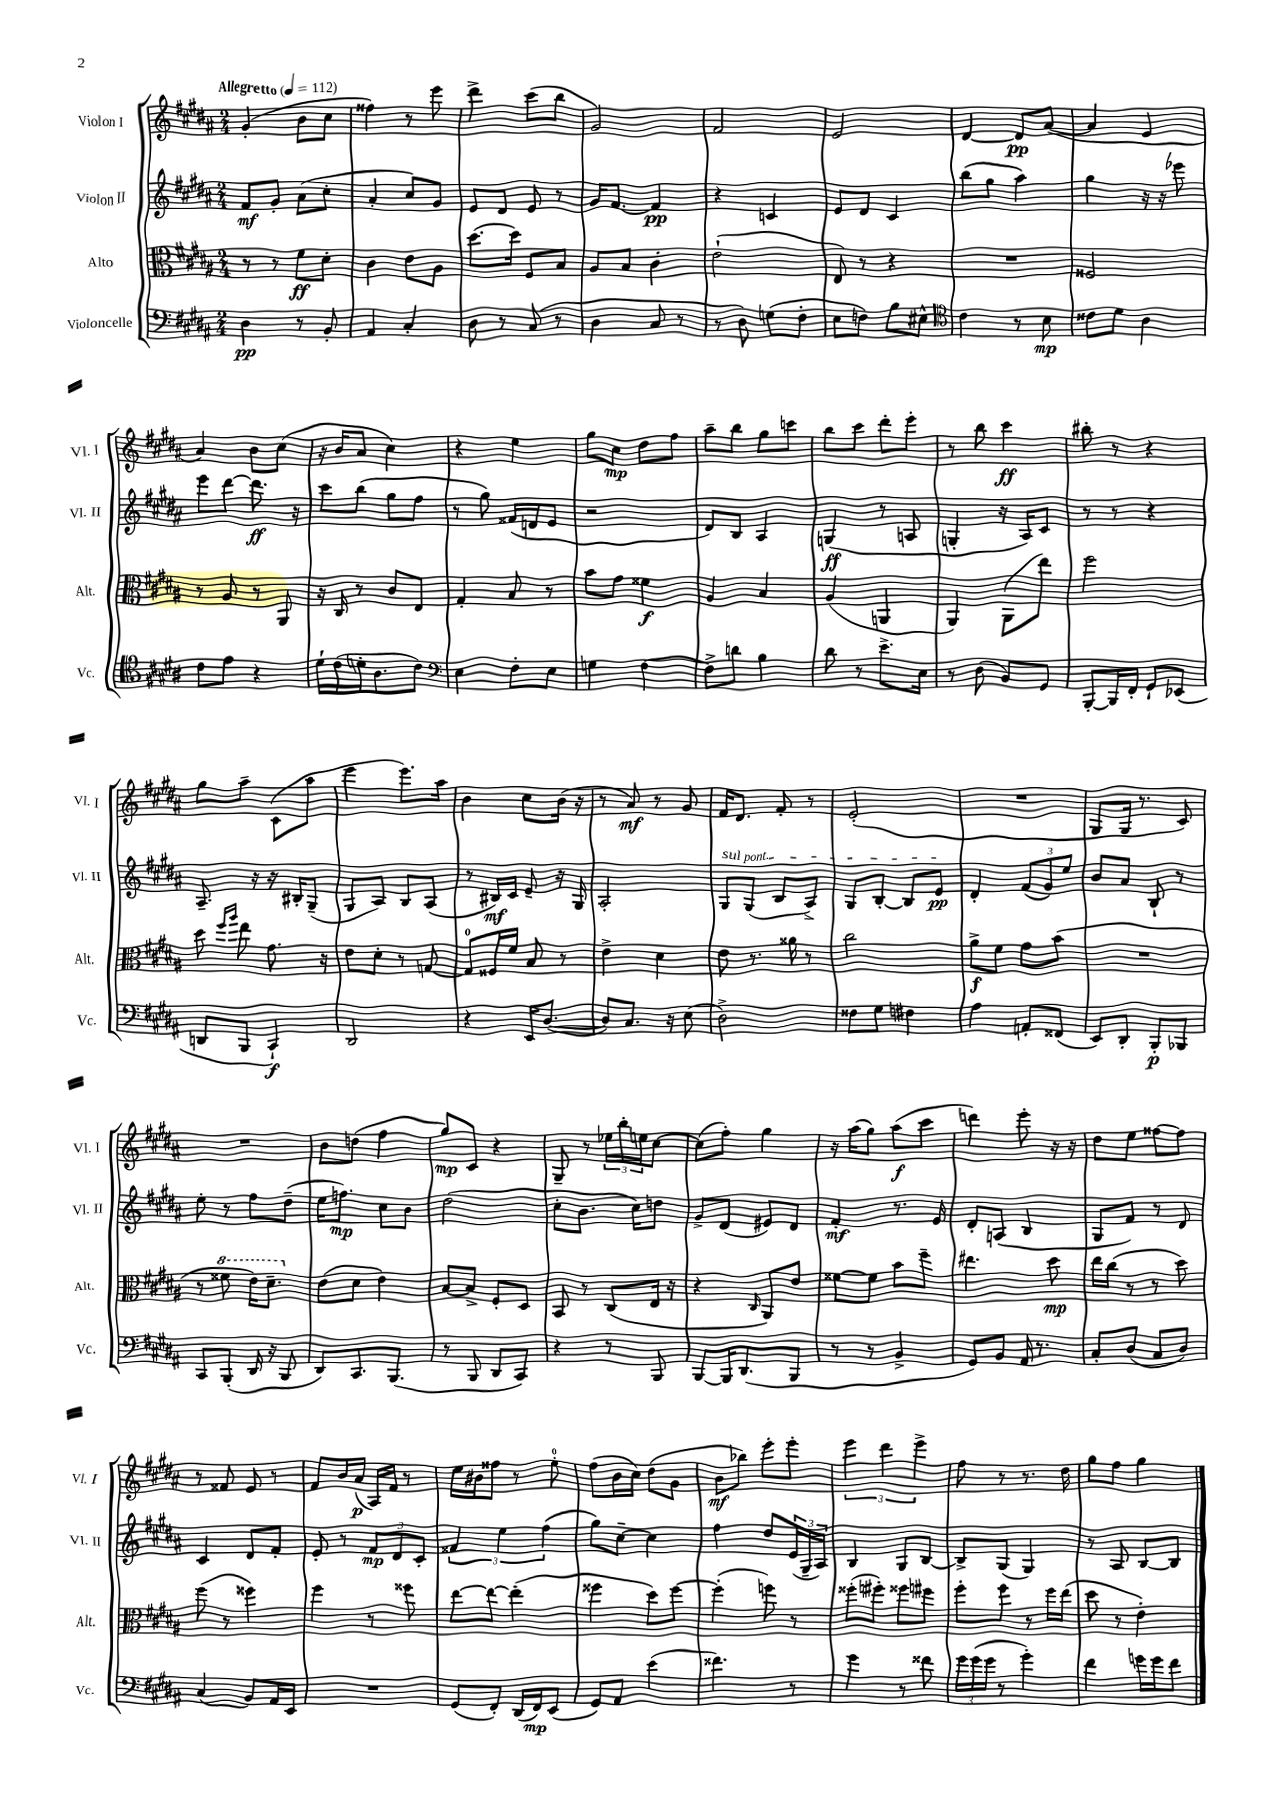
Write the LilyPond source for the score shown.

<<
\new StaffGroup <<
\new Staff = "s0" \with { instrumentName = "Violon I" shortInstrumentName = "Vl. I" } {
    \clef treble \key b \major \numericTimeSignature \time 2/4 \tempo "Allegretto" 4 = 112
    gis'4-.( b'8 cis''8 |
    fisis''4) r8 e'''8 |
    dis'''4-> cis'''8( b''8 |
    gis'2) |
    fis'2 |
    e'2 |
    dis'4~ dis'8\pp ais'8~( |
    ais'4 e'4 |
    ais'4) b'8 cis''8( |
    r16 b'16 ais'8 cis''4) |
    r4 e''4 |
    gis''8 cis''8\mp dis''8 fis''8 |
    ais''8-- b''8 gis''8 c'''8 |
    b''8 cis'''8 dis'''8-. e'''8-. |
    r8 b''8 cis'''4\ff |
    bis''8-. r8 r4 |
    gis''8 ais''8-- cis'8( ais''8 |
    e'''4 e'''8.) ais''16 |
    b'4 cis''8 b'16( r16 |
    r8 ais'8\mf) r8 gis'8 |
    fis'16 dis'8. fis'8-. r8 |
    e'2-.( |
    R2 |
    gis8 gis16 r8. cis'8) |
    R2 |
    b'8 d''8( fis''4 |
    gis''8\mp) cis'8 r4 |
    gis8-- r8 \tuplet 3/2 { ees''16 b''16-. e''16 } cis''8~ |
    cis''8( fis''8-.) gis''4 |
    r16 ais''16( gis''8) ais''8\f( cis'''8 |
    d'''4) e'''8-. r16 r16 |
    dis''8 e''8 fisis''8~ fisis''8 |
    r8 fisis'8 e'8 r8 |
    fis'8 b'16 ais'16\p( ais16) fis'16 r8 |
    e''16 bis'16 fisis''8 r8 e''8-0-. |
    fis''8( b'16 cis''16) dis''8( gis'8 |
    b'8\mf bes''8) e'''8-. e'''8-. |
    \tuplet 3/2 { e'''4 dis'''4 e'''4-> } |
    fis''8 r8 r8. dis''16 |
    gis''8 fis''8 gis''4 \bar "|." |
}
\new Staff = "s1" \with { instrumentName = "Violon II" shortInstrumentName = "Vl. II" } {
    \clef treble \key b \major \numericTimeSignature \time 2/4
    fis'8\mf gis'8-. ais'8( cis''8-. |
    ais'4-. cis''8) gis'8 |
    e'8 dis'8 e'8 r8 |
    gis'16 fis'8.~ fis'4\pp |
    r4 c'4 |
    e'8 dis'8 cis'4 |
    b''8( gis''8 ais''4) |
    gis''4 r16 r16 ees'''8 |
    e'''8 dis'''8~ dis'''8.\ff r16 |
    cis'''8 b''8( gis''8 fis''8 |
    r8 gis''8) fisis'16( d'16 e'8 |
    r2 |
    dis'8) b8 ais4 |
    g4\ff( r8 a8 |
    g4-. r16 ais16) cis'8 |
    r8 r8 r4 |
    ais8.-- r16 r16 bis16-. gis8--( |
    gis8 ais8) b8 ais8( |
    r8 bis16\mf) cis'16 e'8-- r16 gis16 |
    ais2-. |
    \once \override TextSpanner.bound-details.left.text = \markup { \italic "sul pont." } gis8\startTextSpan gis8( b8 ais8->) |
    gis8 b8~-. b8 e'8\pp\stopTextSpan |
    dis'4-. \tuplet 3/2 { fis'8( gis'8) e''8 } |
    b'8 ais'8 b8-! r8 |
    e''8-. r8 fis''8 dis''8--( |
    e''16 f''8.\mp) cis''8 b'8 |
    dis''2( |
    cis''8-. b'8. cis''16) d''8 |
    gis'8-> dis'8( eis'8) dis'8 |
    fis'4-.\mf r8. e'16 |
    dis'8-. a8( b4 |
    gis8 fis'8) r8 dis'8 |
    cis'4 dis'8 fis'8-. |
    e'8-. r8 \tuplet 3/2 { fis'8\mp dis'8 cis'8-. } |
    \tuplet 3/2 { fisis'4 e''4 fis''4( } |
    gis''8) cis''8~-- cis''4 |
    fis''4 dis''8 \tuplet 3/2 { e'16( gis16-- ais16) } |
    b4 gis8 b8~ |
    b8-> gis8( gis4) |
    r8 ais8 b8~ b8 \bar "|." |
}
\new Staff = "s2" \with { instrumentName = "Alto" shortInstrumentName = "Alt." } {
    \clef alto \key b \major \numericTimeSignature \time 2/4
    r8 r8 fis'8\ff dis'8-. |
    cis'4 e'8 ais8 |
    dis''8.~ dis''16 fis8 b8 |
    ais8 b8 cis'4-. |
    e'2-!( |
    e8) r8 r4 |
    R2 |
    fisis2 |
    r8 ais8 r8 ais,8 |
    r16 cis16 r8 cis'8 e8 |
    gis4-. b8 r8 |
    b'8 gis'8 fisis'4\f |
    ais4 b4 |
    ais4( a,4 |
    ais,4) ais,8( e''8) |
    fis''2 |
    dis''8 \grace { fis''16 ais''16 } e''8 gis'8. r16 |
    e'8 dis'8-. r8 g8~ |
    g8-0 fisis16 fis'16 b8 r8 |
    e'4-> dis'4 |
    e'8 r8. aisis'16 r8 |
    cis''2 |
    ais'8->\f fis'8 gis'8 b'8( |
    R2 |
    r8 \ottava #1 fisis''8 e''16) dis''8.-- \ottava #0 |
    e'8( dis'8 e'4) |
    b8~ b8-> fis8-. dis8 |
    b,8 r8 cis8( e16 r16 |
    r4 \grace { cis16 } ais,8) e'8 |
    fisis'8~ fisis'8 b'8 fis''8-- |
    eis''4. dis''8\mp |
    e''16 cis''16( r8 r8 dis''8) |
    fis''8( r8 fisis''4) |
    fis''4 r8 fisis''8 |
    e''8~ e''8~ e''4-.( |
    fisis''4 dis''8) fisis''8~ |
    fisis''4-.( f''8) r8 |
    fisis''8-.( fis''8-.) fisis''8 fis''8 |
    fis''8-. fis''8 r8 fis''16 e''16( |
    dis''8 r8 e'4-.) \bar "|." |
}
\new Staff = "s3" \with { instrumentName = "Violoncelle" shortInstrumentName = "Vc." } {
    \clef bass \key b \major \numericTimeSignature \time 2/4
    dis4\pp r8 b,8-. |
    ais,4 cis4-. |
    dis8 r8 cis8( r8 |
    dis4 cis8 r8 |
    r8 dis8) g8( fis8-. |
    e8 f8) b8 eis8-^ |
    \clef tenor cis'4 r8 b8\mp |
    cisis'8 dis'8 ais4 |
    cis'8 e'8 r4 |
    dis'16-! cis'16( d'16-. ais8. cis'8) |
    \clef bass e4 fis8-. e8 |
    g4 fis4~ |
    fis8-> d'8 b4 |
    dis'8 r8 e'8.-> e16 |
    r8 dis8( b,8) gis,8 |
    b,,8~-. b,,16 fis,16-. gis,8-! ees,8( |
    d,8 b,,8 cis,4-!\f) |
    dis,2 |
    r4 e,16 dis8.~( |
    dis8) cis8. r16 e8( |
    dis2->) |
    fisis8 gis8 fis4 |
    ais4 a,8-. fisis,8( |
    e,8) dis,8-. b,,8-.\p bes,,8 |
    cis,8 b,,8-.( dis,16 r16 b,,8 |
    dis,8) cis,8. b,,8.( |
    r8 b,,8 dis,8 cis,8) |
    r4 r8 b,,8 |
    b,,8~ b,,16 dis,8.( b,,8 |
    r8 r8 b,4-> |
    gis,8) b,8 ais,16 r8. |
    cis8-. dis8( cis8 dis8) |
    cis4( b,8) ais,16 e,16 |
    R2 |
    gis,8( fis,8-.) dis,16( fis,16\mp) e,8( |
    gis,8) ais,8 e'4( |
    fisis'4.) r8 |
    gis'4 r8 fisis'8 |
    \tuplet 3/2 { gis'16 gis'16( gis'16 } r8 gis'4-.) |
    fis'4 g'16 g'16 fis'8 \bar "|." |
}
>>
>>
\layout { \context { \Score \remove "Bar_number_engraver" } }
